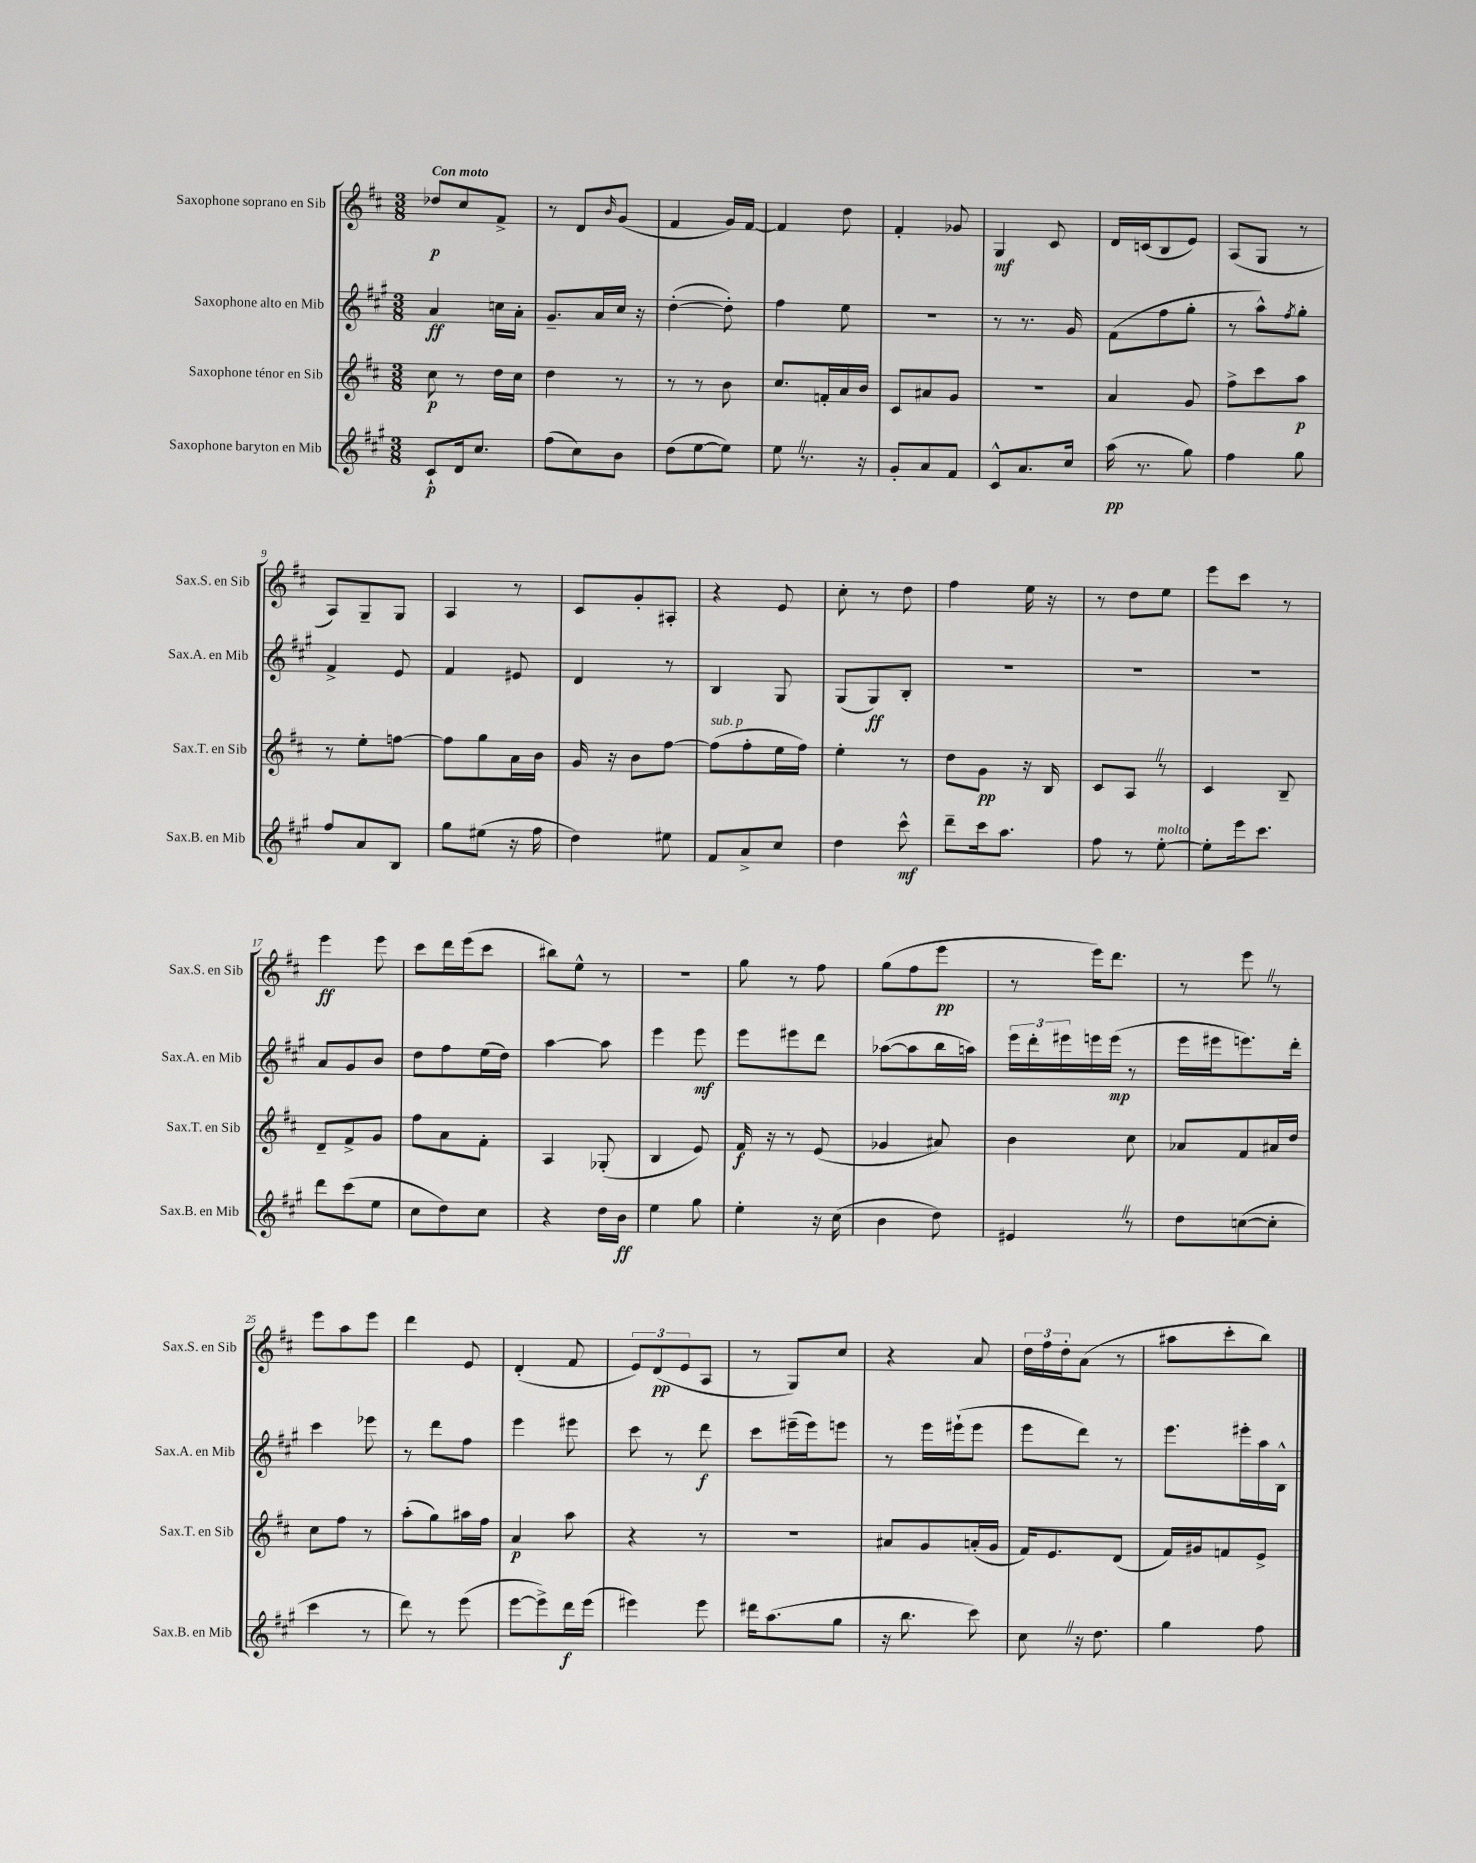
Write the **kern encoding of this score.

**kern	**kern	**kern	**kern
*staff4	*staff3	*staff2	*staff1
*clefG2	*clefG2	*clefG2	*clefG2
*k[f#c#g#]	*k[f#c#]	*k[f#c#g#]	*k[f#c#]
*M3/8	*M3/8	*M3/8	*M3/8
8c#`	8cc#	4a	8dd-
16d	8r	.	8cc#
8.cc#	.	.	.
.	16dd	16cc	8f#^
.	16cc#	16a'	.
=	=	=	=
(8ff#	4dd	8.g#~	8r
8cc#)	.	.	8d
.	.	16a	.
.	.	.	16qqb
8b	8r	16cc#	(8g
.	.	16r	.
=	=	=	=
(8dd	8r	([4dd'	4f#
[8ee	8r	.	.
8ee])	8b	8dd'])	16g)
.	.	.	[16f#
=	=	=	=
8ee	8.cc#	4ff#	4f#]
8.r	.	.	.
.	16f'	.	.
.	16a	8ee	8dd
16r	16b	.	.
=	=	=	=
8g#'	8c#	4.r	4f#'
8a	8a#	.	.
8f#	8g	.	8g-
=	=	=	=
8c#^^	4.r	8r	4G
8.a	.	8.r	.
.	.	.	8c#
16cc#	.	16g#	.
=	=	=	=
(16aa	4a	(8f#	16d
8.r	.	.	(16c
.	.	8ff#	8B
8gg#)	8g	8gg#'	8e)
=	=	=	=
4ff#	8ff#^	8r	(8A
.	8ccc#	8aa^^)	8G
.	.	8qff#	.
8gg#	8aa	8gg#'	8r
=	=	=	=
8ff#	8r	4f#^	8A)
8a	8ee'	.	8G~
8B	[8ff	8e	8G
=	=	=	=
8gg#	8ff]	4f#	4A
(8ee#	8gg	.	.
16r	16a	8e#	8r
16ff#	16b	.	.
=	=	=	=
4dd)	16g	4d	8c#
.	16r	.	.
.	8b	.	8g'
8ee#	[8ff#	8r	8A#'
=	=	=	=
8f#	(8ff#]	4B	4r
8a^	8ff#'	.	.
8cc#	16ee	8G#	8e
.	16ff#)	.	.
=	=	=	=
4dd	4ee'	(8G#	8cc#'
.	.	8G#)	8r
8ccc#^^	8r	8B'	8dd
=	=	=	=
8ddd~	8dd	4.r	4ff#
16ccc#	8g	.	.
8.aa	.	.	.
.	16r	.	16ee
.	16B	.	16r
=	=	=	=
8ff#	8c#	4.r	8r
8r	8A	.	8dd
[8ee'	8r	.	8ee
=	=	=	=
8ee']	4c#	4.r	8eee
16eee	.	.	8ccc#
8.ccc#	.	.	.
.	8B~	.	8r
=	=	=	=
8ddd	8d~	8a	4eee
(8ccc#	8f#^	8g#	.
8ee	8g	8b	8eee
=	=	=	=
8cc#	8ff#	8dd	8ccc#
8dd)	8a	8ff#	16ddd
.	.	.	(16eee
8cc#	8f#'	(16ee	8ccc#
.	.	16dd)	.
=	=	=	=
4r	4A	[4aa	8bb#)
.	.	.	8ee^^
16dd	(8G-'	8aa]	8r
16b	.	.	.
=	=	=	=
4ee	4B	4eee	4.r
8gg#	8e)	8eee	.
=	=	=	=
4ee'	16f#	8eee	8gg
.	16r	.	.
.	8r	8eee#	8r
16r	(8e	8ddd	8ff#
(16cc#	.	.	.
=	=	=	=
4b	4g-	([8aa-	(8gg
.	.	8aa-]	8ff#
8dd)	8a#)	16bb	8eee
.	.	16aa)	.
=	=	=	=
4e#	4b	24eee	8r
.	.	24ddd'	.
.	.	24eee#	.
.	.	16eee	16eee)
.	.	(16eee	8.ddd
8r	8cc#	8r	.
=	=	=	=
8dd	8a-	16eee	8r
.	.	16eee#	.
([8cc	8f#	8.eee)	8eee
8cc']	16a#	.	8r
.	16dd	16ddd'	.
=	=	=	=
4ccc#	8cc#	4ccc#	8eee
.	8ff#	.	8aa
8r	8r	8eee-	8eee
=	=	=	=
8ddd)	(8aa'	8r	4ddd
8r	8gg)	8ddd	.
(8eee	16aa#	8ff#	8e
.	16ff#	.	.
=	=	=	=
[8eee	4a	4eee	(4d'
8eee^])	.	.	.
16ddd	8aa	8eee#	8f#
(16eee	.	.	.
=	=	=	=
4eee#)	4r	8ccc#	12e)
.	.	.	(12d
.	.	8r	.
.	.	.	12e
8eee#	8r	8ddd	8A
=	=	=	=
16ddd#	4.r	8ccc#	8r
(8.aa	.	.	.
.	.	(16eee#~	8G)
.	.	16eee#)	.
8gg#	.	8eee	8cc#
=	=	=	=
16r	8a#	8r	4r
8.bb	.	.	.
.	8g	16eee	.
.	.	(16eee#`	.
8ccc#)	(16a'	8eee#	8a
.	16g	.	.
=	=	=	=
8cc#	16f#)	8eee	24dd
.	.	.	24ff#
.	8.e	.	.
.	.	.	24dd'
16r	.	8ddd)	(8a
8.dd	.	.	.
.	(8d	8r	8r
=	=	=	=
4gg#	16f#)	8.eee	8aa#
.	16g#	.	.
.	8f	.	8ccc#'
.	.	16eee#'	.
8ff#	8e^	16aa	8bb)
.	.	16B^^	.
==	==	==	==
*-	*-	*-	*-
